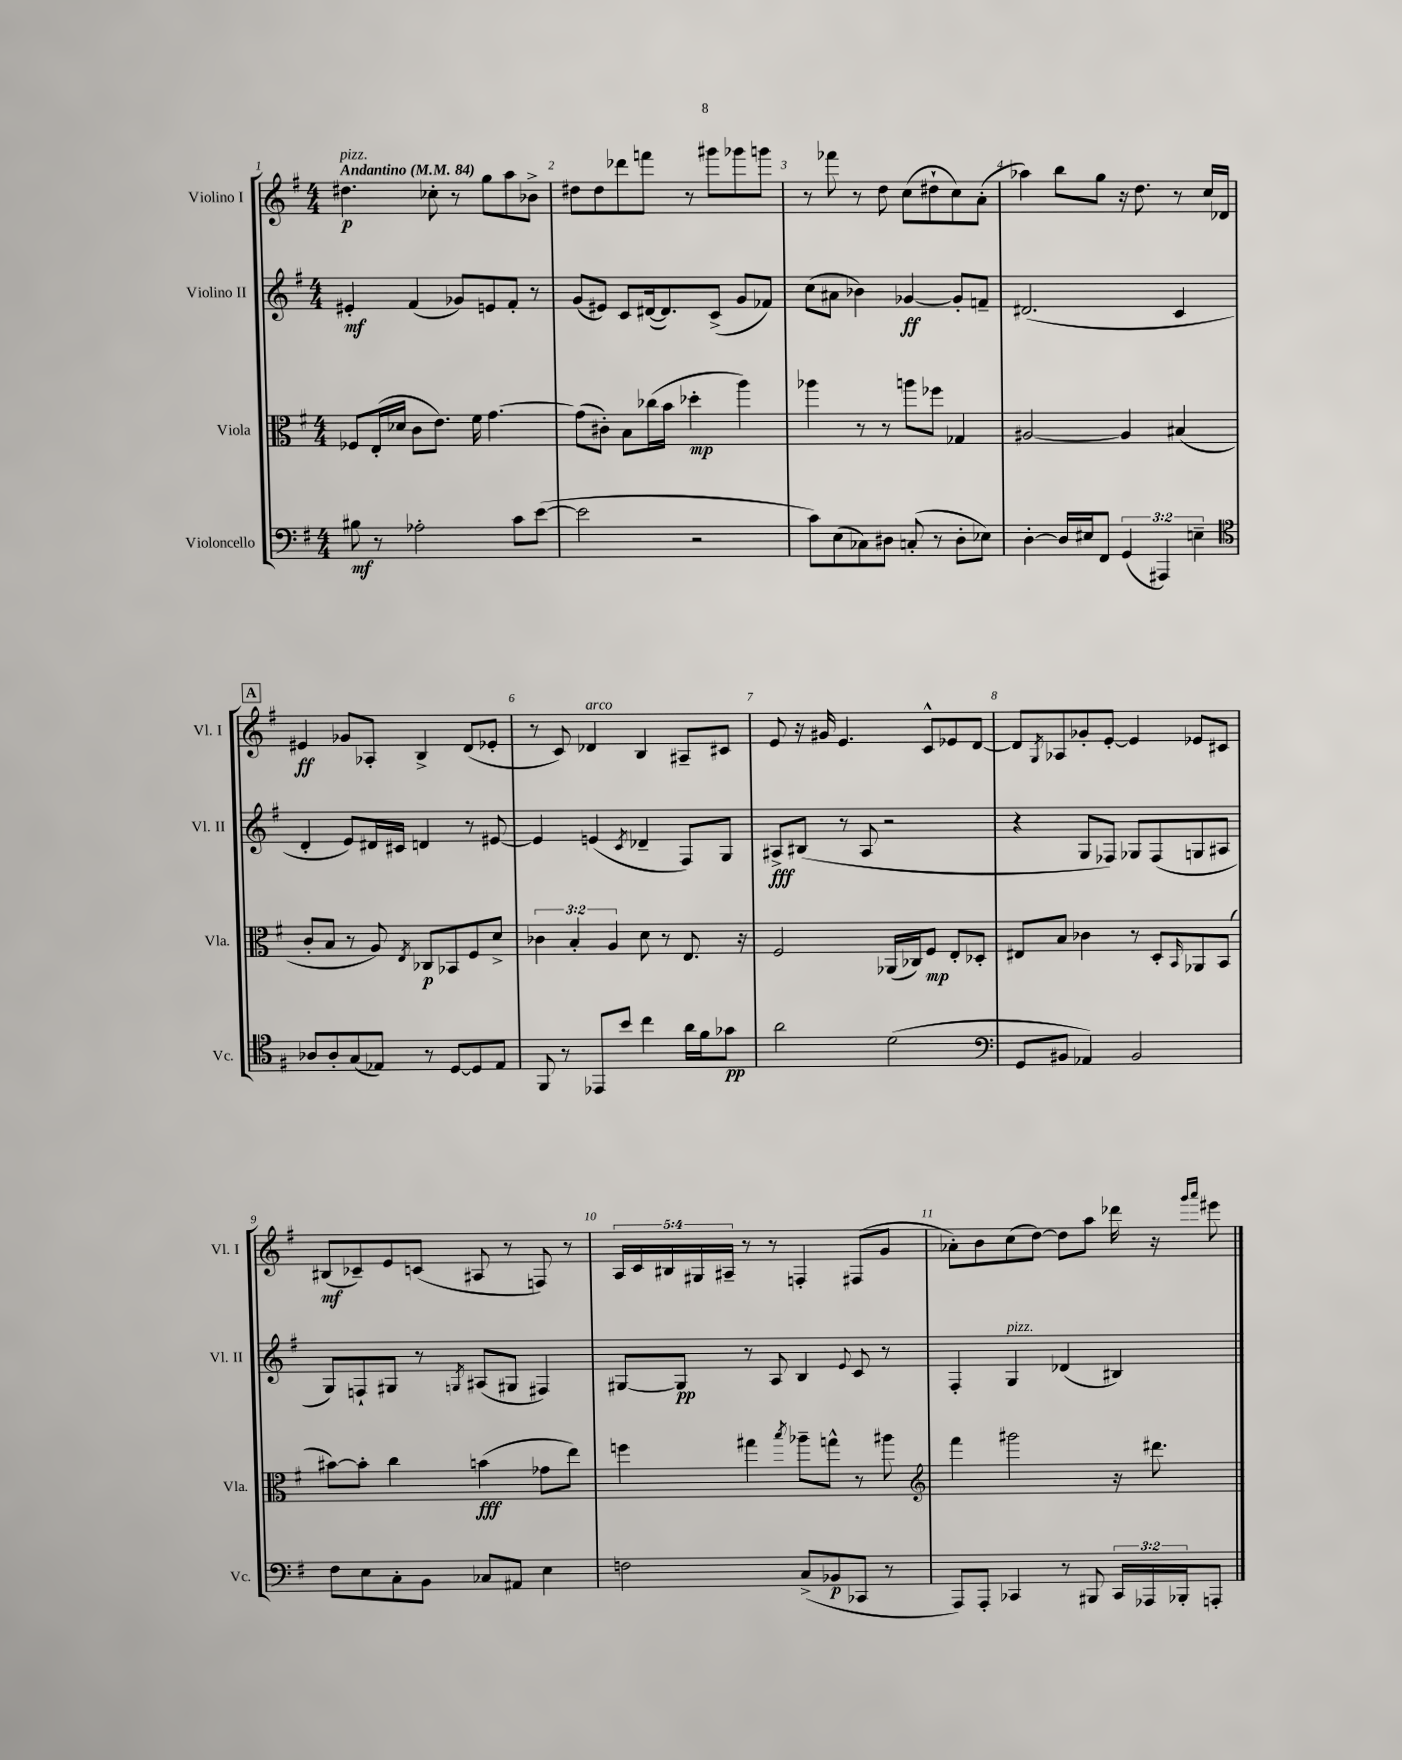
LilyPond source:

<<
\new StaffGroup <<
\new Staff = "s0" \with { instrumentName = "Violino I" shortInstrumentName = "Vl. I" } {
    \clef treble \key g \major \numericTimeSignature \time 4/4 \override Staff.TupletNumber.text = #tuplet-number::calc-fraction-text \tempo "Andantino" 4 = 84
    dis''4.\p^\markup { \italic "pizz." } ces''8-. r8 g''8 a''8 bes'8-> |
    dis''8 dis''8 des'''8 f'''8 r8 gis'''8 ges'''8 g'''8 |
    r8 fes'''8 r8 d''8 c''8( dis''8-! c''8) a'8-.( |
    aes''4) b''8 g''8 r16 d''8. r8 c''16 des'16 |
    \mark \markup { \box "A" } eis'4\ff ges'8 aes8-. b4-> d'8( ees'8-. |
    r8 c'8) des'4^\markup { \italic "arco" } b4 ais8-- cis'8 |
    e'8 r16 gis'16 e'4. c'8-^ ees'8 d'8~ |
    d'8 \acciaccatura { g8 } aes8 ges'8-. e'8~-. e'4 ees'8 cis'8 |
    bis8\mf( ces'8--) e'8 c'8( ais8 r8 f8) r8 |
    \tuplet 5/4 { a16 c'16 bis16 gis16 ais16-- } r8 r8 f4-. fis8( g'8 |
    aes'8-.) b'8 c''8( d''8~) d''8 a''8 des'''16 r16 \grace { g'''16 a'''16 } eis'''8 \bar "|." |
}
\new Staff = "s1" \with { instrumentName = "Violino II" shortInstrumentName = "Vl. II" } {
    \clef treble \key g \major \numericTimeSignature \time 4/4
    eis'4-.\mf fis'4( ges'8) e'8 fis'8-. r8 |
    g'8( eis'8) c'8 dis'16~( dis'8.) c'8->( g'8 fes'8) |
    c''8( ais'8 bes'4) ges'4~\ff ges'8-. f'8-- |
    dis'2.( c'4 |
    \mark \markup { \box "A" } d'4-. e'8) dis'16 cis'16 d'4 r8 eis'8~ |
    eis'4 e'4( \acciaccatura { c'8 } des'4-- fis8) g8 |
    ais8->\fff bis8( r8 ais8 r2 |
    r4 g8 fes8) ges8 fes8( g8 ais8 |
    g8) f8-! gis8 r8 \acciaccatura { g8 } ais8( gis8 fis4) |
    gis8~ gis8\pp r8 a8 b4 \appoggiatura { e'8 } c'8 r8 |
    fis4-. g4^\markup { \italic "pizz." } des'4( bis4) \bar "|." |
}
\new Staff = "s2" \with { instrumentName = "Viola" shortInstrumentName = "Vla." } {
    \clef alto \key g \major \numericTimeSignature \time 4/4 \override Staff.TupletNumber.text = #tuplet-number::calc-fraction-text
    fes8 e16-.( des'16 c'8 e'8.) fis'16 g'4.~ |
    g'8( cis'8-.) b8 ces''16( b'16 des''4-.\mp a''4) |
    aes''4 r8 r8 a''8 fes''8 ges4 |
    ais2~ ais4 bis4( |
    \mark \markup { \box "A" } c'8-. b8 r8 a8) \acciaccatura { e8 } ces8\p bes,8 fis8 d'8-> |
    \tuplet 3/2 { ces'4 b4-. a4 } d'8 r8 e8. r16 |
    fis2 aes,16( ces16) fis8\mp e8-. des8-. |
    eis8 b8 ces'4 r8 d8-. \grace { b,16 } aes,8 b,8( |
    bis'8~) bis'8-. c''4 b'4\fff( ges'8 e''8) |
    f''4 gis''4 \acciaccatura { b''8 } aes''8-- g''8-^ r8 ais''8 |
    \clef treble fis'''4 gis'''2 r16 dis'''8. \bar "|." |
}
\new Staff = "s3" \with { instrumentName = "Violoncello" shortInstrumentName = "Vc." } {
    \clef bass \key g \major \numericTimeSignature \time 4/4 \override Staff.TupletNumber.text = #tuplet-number::calc-fraction-text
    bis8\mf r8 aes2-. c'8 e'8~( |
    e'2 r2 |
    c'8) e8( ces8) dis8 c8-.( r8 dis8-. ees8) |
    d4~-. d16 eis16 fis,8 \tuplet 3/2 { g,4( ais,,4) e4-- } |
    \mark \markup { \box "A" } \clef tenor aes8 aes8-. g8( ees8) r8 d8~ d8 ees8 |
    fis,8 r8 ees,8 b'8 c''4 a'16 fis'16 ges'8\pp |
    a'2 d'2( |
    \clef bass g,8 bis,8 aes,4) bis,2 |
    fis8 e8 c8-. b,8 ces8 ais,8 e4 |
    f2 c8->( bes,8\p ces,8 r8 |
    a,,8) a,,8-. ces,4 r8 bis,,8 \tuplet 3/2 { ces,16 aes,,16 bes,,16-. } a,,8-. \bar "|." |
}
>>
>>
\layout { \context { \Score \override BarNumber.break-visibility = ##(#f #t #t) barNumberVisibility = #all-bar-numbers-visible } }
